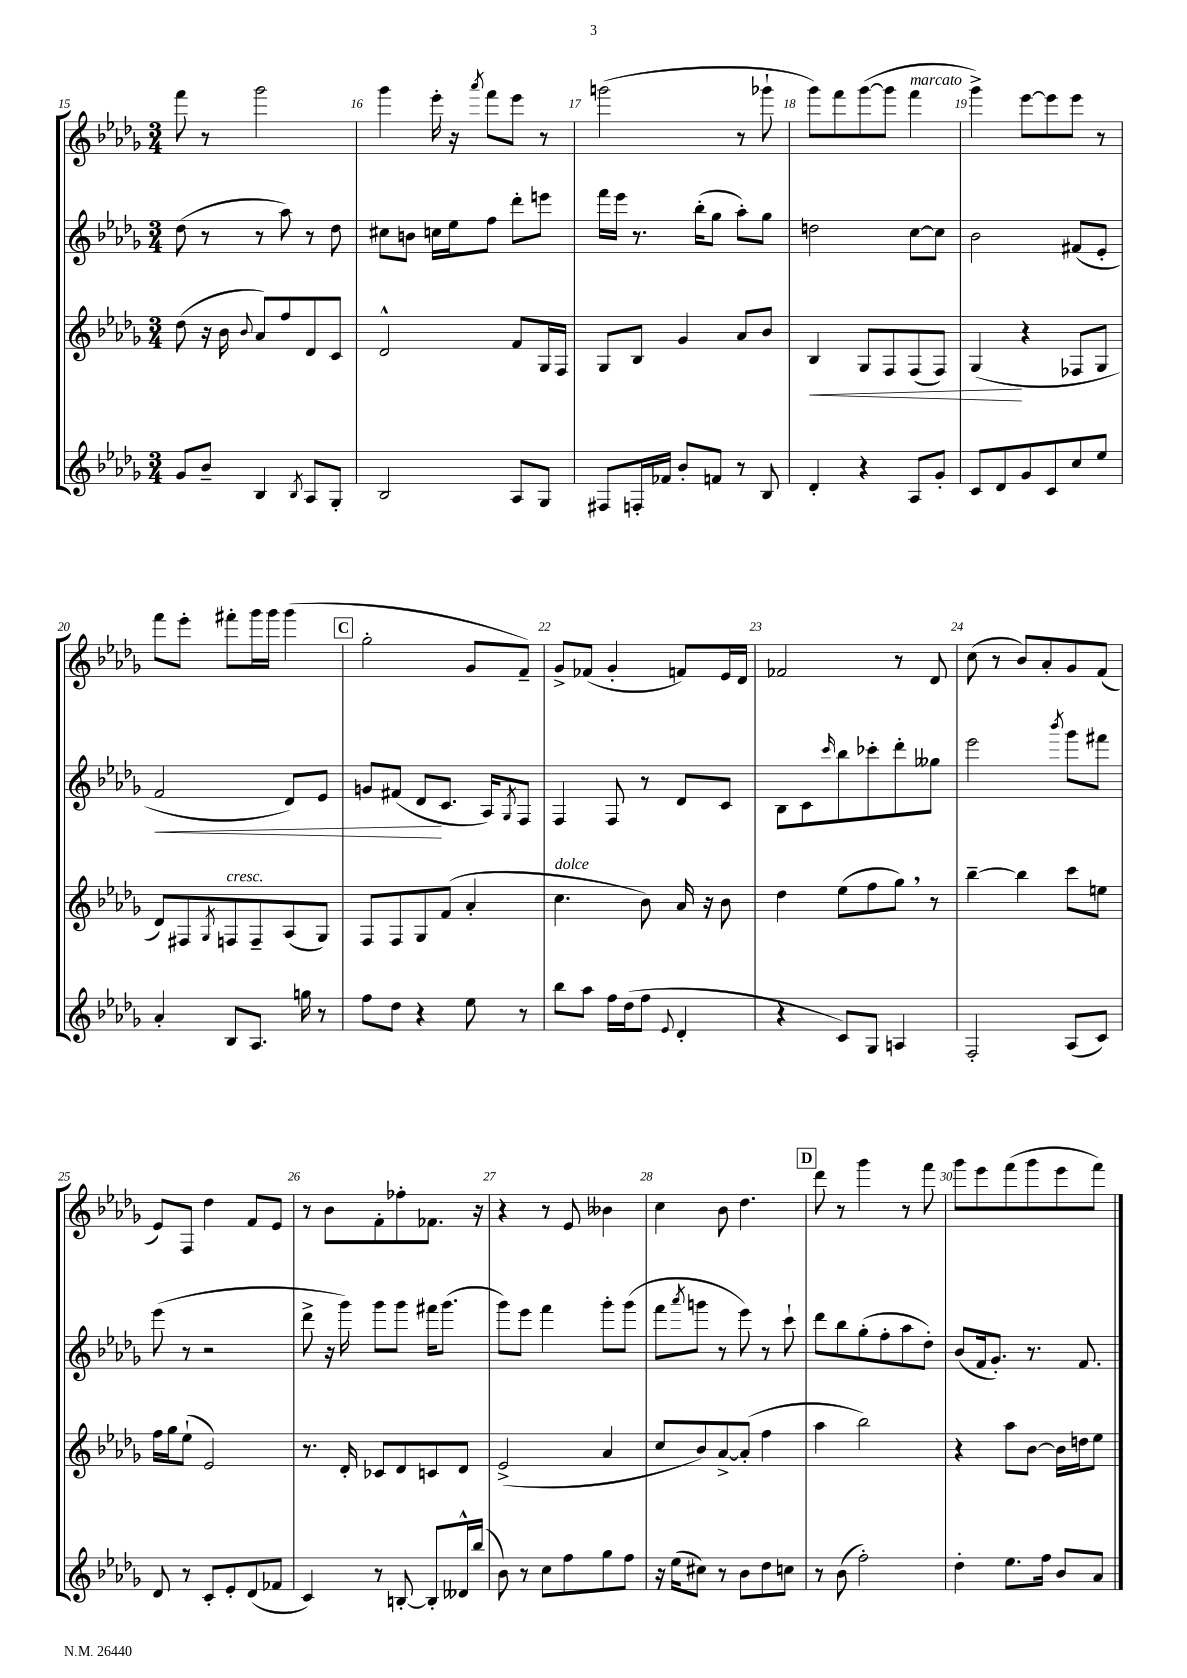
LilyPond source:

<<
\new StaffGroup <<
\new Staff = "s0" {
    \clef treble \key des \major \numericTimeSignature \time 3/4
    f'''8 r8 ges'''2 |
    ges'''4 ees'''16-. r16 \acciaccatura { aes'''8 } f'''8 ees'''8 r8 |
    g'''2( r8 ges'''8-! |
    ges'''8) f'''8 ges'''8~( ges'''8 f'''4^\markup { \italic "marcato" } |
    ges'''4->) ees'''8~ ees'''8 ees'''8 r8 |
    f'''8 ees'''8-. fis'''8-. ges'''16 ges'''16 ges'''4( |
    \mark \markup { \box "C" } ges''2-. ges'8 f'8--) |
    ges'8-> fes'8( ges'4-. f'8) ees'16 des'16 |
    fes'2 r8 des'8 |
    c''8( r8 bes'8) aes'8-. ges'8 f'8( |
    ees'8) f8 des''4 f'8 ees'8 |
    r8 bes'8 f'8-. fes''8-. fes'8. r16 |
    r4 r8 ees'8 beses'4 |
    c''4 bes'8 des''4. |
    \mark \markup { \box "D" } des'''8 r8 ges'''4 r8 f'''8 |
    ges'''8 ees'''8 f'''8( ges'''8 ees'''8 f'''8) \bar "|." |
}
\new Staff = "s1" {
    \clef treble \key des \major \numericTimeSignature \time 3/4
    des''8( r8 r8 aes''8) r8 des''8 |
    cis''8 b'8 c''16 ees''16 f''8 des'''8-. e'''8 |
    f'''16 ees'''16 r8. bes''16-.( ges''8 aes''8-.) ges''8 |
    d''2 c''8~ c''8 |
    bes'2 fis'8( ees'8-. |
    f'2\< des'8) ees'8 |
    \mark \markup { \box "C" } g'8 fis'8( des'8\! c'8. aes16) \acciaccatura { ges8 } f8 |
    f4 f8 r8 des'8 c'8 |
    bes8 c'8 \grace { c'''16 } bes''8 ces'''8-. des'''8-. geses''8 |
    ees'''2 \acciaccatura { bes'''8 } ges'''8 fis'''8 |
    ees'''8( r8 r2 |
    des'''8-> r16 ges'''16) ges'''8 ges'''8 fis'''16 ges'''8.( |
    ges'''8) ees'''8 f'''4 ges'''8-. ges'''8( |
    f'''8 \acciaccatura { aes'''8 } g'''8 r8 ees'''8) r8 c'''8-! |
    \mark \markup { \box "D" } des'''8 bes''8 ges''8-.( f''8-. aes''8 des''8-.) |
    bes'8( f'16 ges'8.-.) r8. f'8. \bar "|." |
}
\new Staff = "s2" {
    \clef treble \key des \major \numericTimeSignature \time 3/4
    des''8( r16 bes'16 \appoggiatura { bes'8 } aes'8) f''8 des'8 c'8 |
    des'2-^ f'8 ges16 f16 |
    ges8 bes8 ges'4 aes'8 bes'8 |
    bes4\< ges8 f8 f8( f8) |
    ges4\!( r4 fes8 ges8 |
    des'8) fis8 \acciaccatura { ges8 } f8^\markup { \italic "cresc." } f8-- aes8( ges8) |
    \mark \markup { \box "C" } f8 f8 ges8 f'8( aes'4-. |
    c''4.^\markup { \italic "dolce" } bes'8) aes'16 r16 bes'8 |
    des''4 ees''8( f''8 ges''8) \breathe r8 |
    bes''4~-- bes''4 c'''8 e''8 |
    f''16 ges''16 ees''8-!( ees'2) |
    r8. des'16-. ces'8 des'8 c'8 des'8 |
    ees'2->( aes'4 |
    c''8 bes'8) aes'8~-> aes'8-.( f''4 |
    \mark \markup { \box "D" } aes''4 bes''2) |
    r4 aes''8 bes'8~ bes'16 d''16 ees''8 \bar "|." |
}
\new Staff = "s3" {
    \clef treble \key des \major \numericTimeSignature \time 3/4
    ges'8 bes'8-- bes4 \acciaccatura { bes8 } aes8 ges8-. |
    bes2 aes8 ges8 |
    fis8 f16-. fes'16 bes'8-. f'8 r8 bes8 |
    des'4-. r4 aes8 ges'8-. |
    c'8 des'8 ges'8 c'8 c''8 ees''8 |
    aes'4-. bes8 aes8. g''16 r8 |
    \mark \markup { \box "C" } f''8 des''8 r4 ees''8 r8 |
    bes''8 aes''8 f''16 des''16( f''8 \appoggiatura { ees'8 } des'4-. |
    r4 c'8) ges8 a4 |
    f2-. aes8( c'8) |
    des'8 r8 c'8-. ees'8-. des'8( fes'8 |
    c'4) r8 b8~-. b8-. deses'16-^ bes''16( |
    bes'8) r8 c''8 f''8 ges''8 f''8 |
    r16 ees''16( cis''8) r8 bes'8 des''8 c''8 |
    \mark \markup { \box "D" } r8 bes'8( f''2-.) |
    des''4-. ees''8. f''16 bes'8 aes'8 \bar "|." |
}
>>
>>
\layout { \context { \Score currentBarNumber = #15 \override BarNumber.break-visibility = ##(#f #t #t) barNumberVisibility = #all-bar-numbers-visible } }
